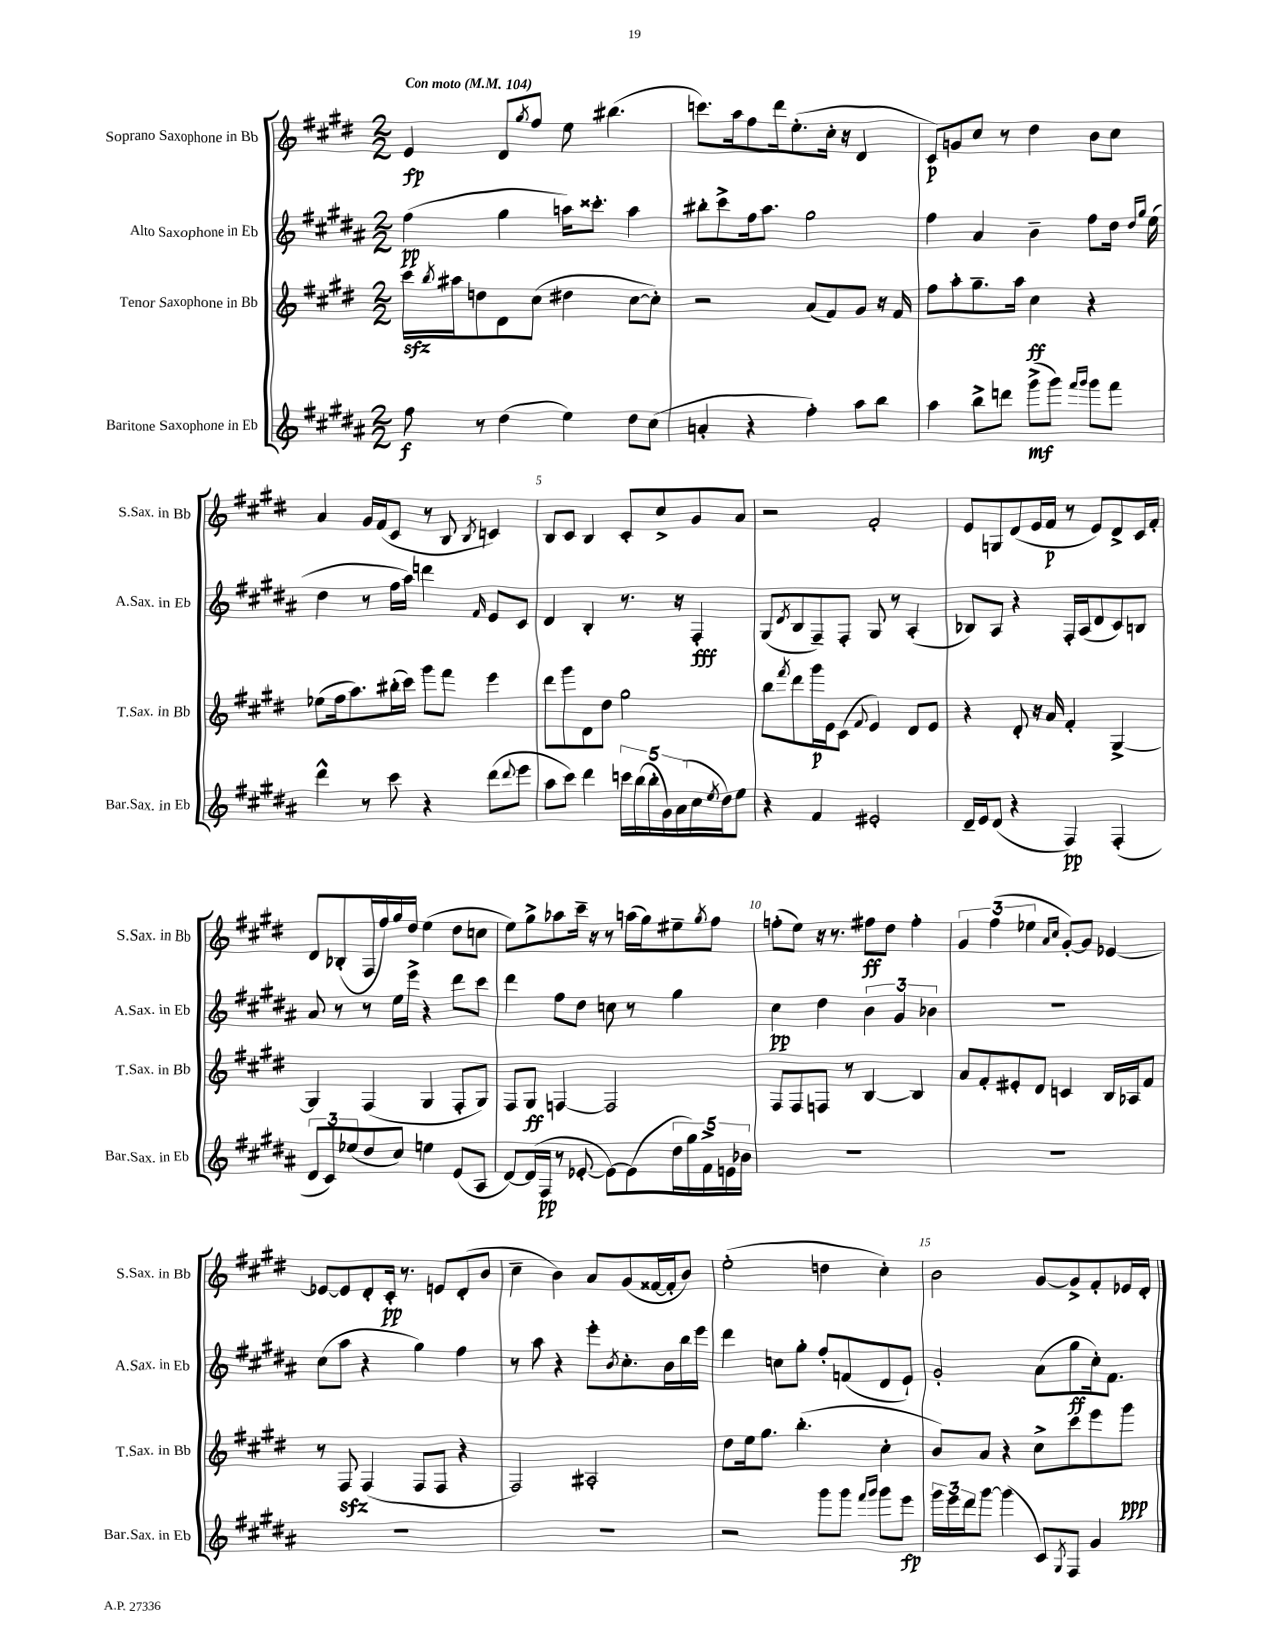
<<
\new StaffGroup <<
\new Staff = "s0" \with { instrumentName = "Soprano Saxophone in Bb" shortInstrumentName = "S.Sax. in Bb" } {
    \clef treble \key e \major \numericTimeSignature \time 2/2 \tempo "Con moto" 4 = 104
    e'4\fp dis'8 \acciaccatura { gis''8 } fis''8 e''8 bis''4.( |
    c'''8.) a''16 fis''8 dis'''16 e''8.-.( cis''16-. r16 dis'4 |
    cis'8\p) g'8 cis''8 r8 dis''4 b'8 cis''8 |
    a'4 gis'16 fis'16( cis'8 r8 b8 \acciaccatura { b8 } c'4) |
    b8 cis'8 b4 cis'8-. cis''8-> gis'8 a'8 |
    r2 fis'2-. |
    e'8 g8 dis'8( e'16 fis'16\p r8 e'8) dis'8-> cis'16 fis'16-. |
    dis'8 bes8-.( fis16 fis''16) gis''16 dis''16 e''4( dis''8 c''8 |
    e''8) gis''8-> aes''8 cis'''16-- r16 r8 a''16( gis''16) eis''8-- \acciaccatura { gis''8 } fis''8 |
    f''8-.( e''8) r16 r8. fis''8\ff dis''8 fis''4-. |
    \tuplet 3/2 { gis'4 fis''4( ees''4 } \grace { a'16 cis''16 } gis'8~-.) gis'8 ees'4~ |
    ees'8~ ees'8 dis'8-. cis'16-.\pp r8. e'8 dis'8-.( b'8 |
    cis''4-- b'4) a'8 gis'8( fisis'16~ fisis'16-. b'8) |
    e''2-.( d''4 cis''4-.) |
    b'2 gis'8~ gis'8-> fis'8-. ees'16 dis'16-. \bar "|." |
}
\new Staff = "s1" \with { instrumentName = "Alto Saxophone in Eb" shortInstrumentName = "A.Sax. in Eb" } {
    \clef treble \key b \major \numericTimeSignature \time 2/2
    fis''4\pp( gis''4 a''16) cisis'''8.-. a''4 |
    bis''8-. cis'''8-> fis''16 ais''8. gis''2 |
    fis''4 ais'4 b'4-- fis''8 dis''16 \grace { dis''16 gis''16 } e''16( |
    dis''4 r8 fis''16 ais''16) d'''4 \grace { fis'16 } e'8 cis'8 |
    dis'4 b4-. r8. r16 fis4-.\fff |
    gis8( \acciaccatura { dis'8 } b8 fis8--) fis8-. gis8 r8 ais4-.( |
    bes8) ais8 r4 fis16-. ais16( dis'8 cis'8) b8 |
    ais'8 r8 r8 e''16 e'''16-> r4 dis'''8 cis'''8 |
    dis'''4 fis''8 dis''8 c''8 r8 gis''4 |
    cis''4\pp dis''4 \tuplet 3/2 { b'4 gis'4 bes'4 } |
    R1 |
    cis''8( ais''8 r4 gis''4) fis''4 |
    r8 ais''8 r4 e'''8-. \acciaccatura { b'8 } cis''8.-. b'16 b''16 e'''16 |
    dis'''4 c''8 gis''8-. fis''8-. f'8( dis'8 e'8-!) |
    gis'2-. ais'8( gis''8\ff cis''16-.) fis'8. \bar "|." |
}
\new Staff = "s2" \with { instrumentName = "Tenor Saxophone in Bb" shortInstrumentName = "T.Sax. in Bb" } {
    \clef treble \key e \major \numericTimeSignature \time 2/2
    cis'''16\sfz \acciaccatura { b''8 } ais''16 d''8 dis'8 cis''8( dis''4 cis''8~ cis''8-.) |
    r2 a'8( fis'8) gis'8 r16 fis'16 |
    fis''8 a''8-. gis''8.-- a''16 cis''4\ff r4 |
    ees''8( fis''16 a''8.) bis''16-.( cis'''16) gis'''8 fis'''8 e'''4 |
    dis'''8 gis'''8 dis'8 dis''8 gis''2 |
    b''8 \acciaccatura { fis'''8 } dis'''8 gis'''16\p e'16 cis'8( \appoggiatura { fis'8 } e'4) dis'8 e'8 |
    r4 dis'8-. r16 a'16 fis'4-. gis4~-> |
    gis4 fis4( gis4 fis8-. gis8) |
    fis8 gis8\ff f4~ f2 |
    fis8 fis8 f8 r8 b4~ b4 |
    a'8 fis'8-. eis'8-. dis'8 c'4 b16 aes16 fis'8 |
    r8 fis8\sfz fis4( fis8 fis8 r4 |
    fis2) ais2-. |
    dis''8 e''16 gis''8. b''4.-.( cis''4-. |
    b'8) a'8 r4 cis''8-> cis'''8 e'''8 gis'''8\ppp \bar "|." |
}
\new Staff = "s3" \with { instrumentName = "Baritone Saxophone in Eb" shortInstrumentName = "Bar.Sax. in Eb" } {
    \clef treble \key b \major \numericTimeSignature \time 2/2
    fis''8\f r8 dis''4( e''4) dis''8 cis''8( |
    a'4-. r4 fis''4-.) ais''8 b''8 |
    ais''4 b''8-> d'''8 gis'''8->\mf( gis'''8) \grace { fis'''16 gis'''16 } gis'''8 fis'''8 |
    dis'''4-^ r8 cis'''8 r4 dis'''8( \appoggiatura { dis'''8 } e'''8 |
    ais''8 cis'''8) dis'''4 \tuplet 5/4 { c'''16 b''16( b''16-. gis'16) ais'16( } cis''16 \acciaccatura { e''8 } dis''16) e''8 |
    r4 fis'4 eis'2-. |
    dis'16-- e'16 dis'8( r4 fis4\pp) fis4-.( |
    \tuplet 3/2 { dis'8 cis'8) ees''8( } dis''8 cis''8) e''4 e'8( ais8 |
    dis'8~) dis'16( fis16\pp r8 ees'8~-. ees'8~) ees'8( \tuplet 5/4 { dis''16 gis''16) fis'16-> e'16 bes'16 } |
    R1 |
    R1 |
    R1 |
    R1 |
    r2 gis'''8 gis'''8 \grace { fis'''16 gis'''16 } gis'''8 e'''8\fp |
    \tuplet 3/2 { gis'''16 e'''16 dis'''16 } gis'''8~ gis'''4( cis'8) \acciaccatura { gis8 } fis8 gis'4 \bar "|." |
}
>>
>>
\layout { \context { \Score \override BarNumber.break-visibility = ##(#f #t #t) barNumberVisibility = #(every-nth-bar-number-visible 5) } }
